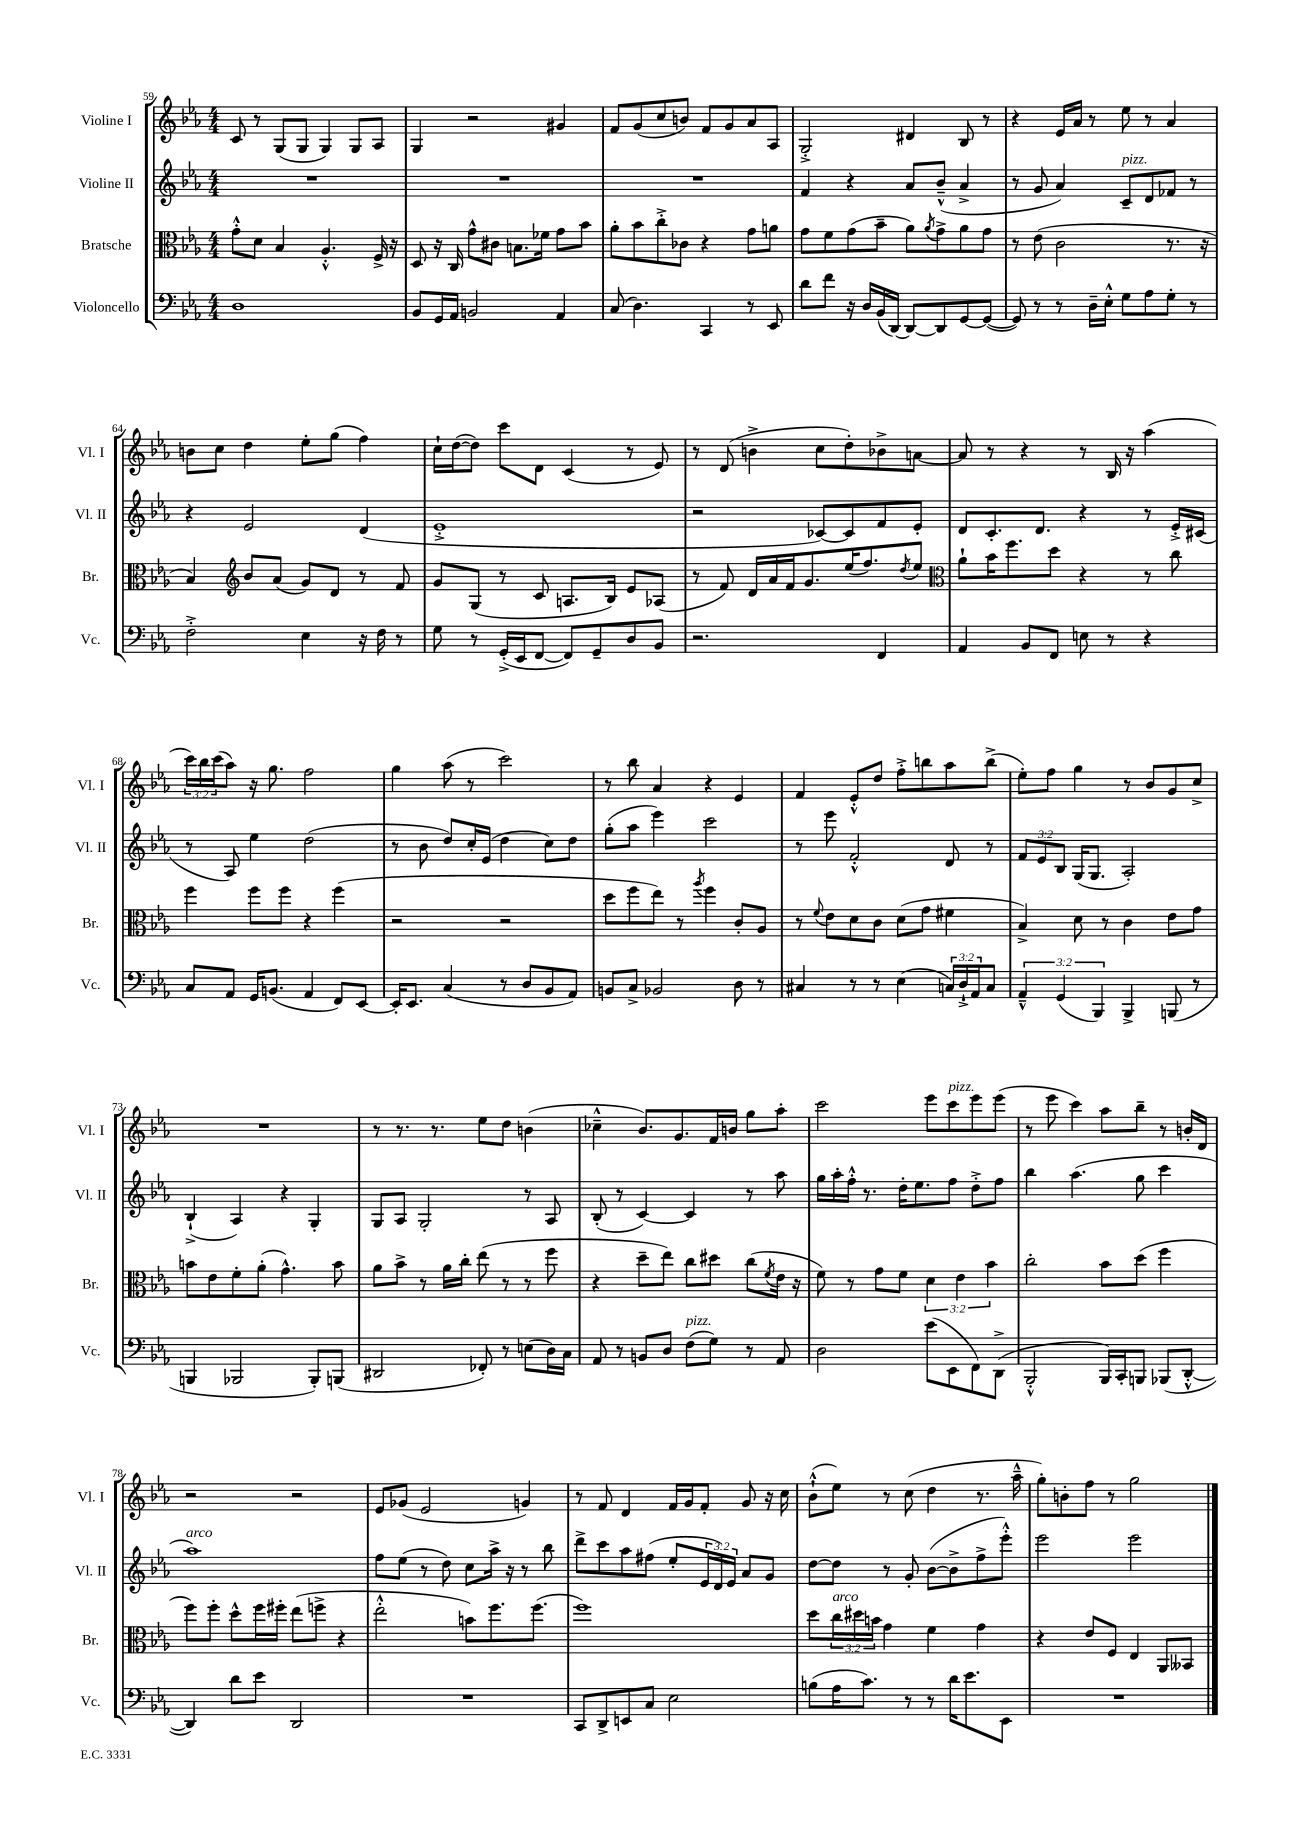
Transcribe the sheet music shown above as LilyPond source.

<<
\new StaffGroup <<
\new Staff = "s0" \with { instrumentName = "Violine I" shortInstrumentName = "Vl. I" } {
    \clef treble \key ees \major \numericTimeSignature \time 4/4 \override Staff.TupletNumber.text = #tuplet-number::calc-fraction-text
    c'8 r8 g8( g8 g4) g8 aes8 |
    g4 r2 gis'4 |
    f'8 g'8( c''8 b'8) f'8 g'8 aes'8 aes8 |
    g2-.-> dis'4 bes8 r8 |
    r4 ees'16 aes'16 r8 ees''8 r8 aes'4 |
    b'8 c''8 d''4 ees''8-. g''8( f''4) |
    c''16-! d''16~( d''8) c'''8 d'8 c'4( r8 ees'8) |
    r8 d'8( b'4-> c''8 d''8-.) bes'8-> a'8~ |
    a'8 r8 r4 r8 bes16 r16 aes''4( |
    \tuplet 3/2 { c'''16) bes''16 c'''16( } aes''8) r16 g''8. f''2 |
    g''4 aes''8( r8 c'''2) |
    r8 bes''8 aes'4 r4 ees'4 |
    f'4 ees'8-.-^ d''8 f''8-.-> b''8 aes''8 b''8->( |
    ees''8-.) f''8 g''4 r8 bes'8 g'8 c''8-> |
    R1 |
    r8 r8. r8. ees''8 d''8 b'4( |
    ces''4---^ bes'8.) g'8. f'16 b'16 g''8 aes''8-. |
    c'''2 ees'''8 c'''8^\markup { \italic "pizz." } ees'''8 ees'''8( |
    r8 ees'''8 c'''4) aes''8 bes''8-- r8 b'16-. d'16 |
    r2 r2 |
    ees'8 ges'8( ees'2 g'4) |
    r8 f'8 d'4 f'16 g'16 f'8-. g'8 r16 c''16 |
    bes'8-!-^( ees''8) r8 c''8( d''4 r8. aes''16---^ |
    g''8-.) b'8-. f''8 r8 g''2 \bar "|." |
}
\new Staff = "s1" \with { instrumentName = "Violine II" shortInstrumentName = "Vl. II" } {
    \clef treble \key ees \major \numericTimeSignature \time 4/4 \override Staff.TupletNumber.text = #tuplet-number::calc-fraction-text
    R1 |
    R1 |
    R1 |
    f'4 r4 aes'8 bes'8---^( aes'4-> |
    r8 g'8 aes'4) c'8--^\markup { \italic "pizz." } d'8 fes'8 r8 |
    r4 ees'2 d'4( |
    ees'1-.-> |
    r2 ces'8~) ces'8 f'8 ees'8-. |
    d'8 c'8.-. d'8. r4 r8 ees'16-.-> cis'16( |
    r8 aes8) ees''4 d''2( |
    r8 bes'8 d''8) c''16-. ees'16( d''4 c''8) d''8 |
    g''8-.( aes''8 ees'''4) c'''2 |
    r8 ees'''8 f'2-.-^ d'8 r8 |
    \tuplet 3/2 { f'8 ees'8 bes8 } g16( g8. aes2-.) |
    bes4-!->( aes4) r4 g4-. |
    g8 aes8 g2-. r8 aes8 |
    bes8-.( r8 c'4~) c'4 r8 aes''8 |
    g''16 aes''16-. f''16-.-^ r8. d''16-. ees''8. f''8 d''8-.-> f''8 |
    bes''4 aes''4.( g''8 c'''4 |
    aes''1^\markup { \italic "arco" }) |
    f''8 ees''8( r8 d''8) c''8 aes''16-> r16 r8 bes''8 |
    d'''8-> c'''8 aes''8 fis''8( ees''8-. \tuplet 3/2 { ees'16 d'16) ees'16 } aes'8 g'8 |
    d''8~ d''8 r8 g'8-. bes'8~( bes'8-> f''8-> ees'''8-.-^) |
    ees'''2 ees'''2 \bar "|." |
}
\new Staff = "s2" \with { instrumentName = "Bratsche" shortInstrumentName = "Br." } {
    \clef alto \key ees \major \numericTimeSignature \time 4/4 \override Staff.TupletNumber.text = #tuplet-number::calc-fraction-text
    g'8-.-^ d'8 bes4 aes4.-.-^ f16-> r16 |
    d8 r16 c16 g'8-^ cis'8 b8. fes'16 g'8 bes'8 |
    aes'8-. bes'8 c''8-.-> ces'8 r4 g'8 a'8 |
    g'8 f'8 g'8( bes'8-- aes'8) \acciaccatura { aes'8 } g'8-> aes'8 g'8 |
    r8 ees'8( c'2 r8. r16 |
    bes4) \clef treble bes'8 aes'8( g'8) d'8 r8 f'8 |
    g'8 g8( r8 c'8 a8. bes16) ees'8 aes8( |
    r8 f'8) d'16 aes'16 f'16 g'8. ees''16( f''8.) \acciaccatura { d''8 } ees''8 |
    \clef alto aes'8-! bes'16 f''8. d''8 r4 r8 c''8 |
    f''4 f''8 f''8 r4 f''4( |
    r2 r2 |
    d''8 f''8 ees''8) r8 \acciaccatura { aes''8 } f''4 c'8-. aes8 |
    r8 \appoggiatura { f'8 } ees'8 d'8 c'8 d'8( g'8 fis'4 |
    bes4->) d'8 r8 c'4 ees'8 g'8 |
    b'8 ees'8 f'8-. aes'8-.( g'4.-^) b'8 |
    aes'8 bes'8-> r8 aes'16 c''16-. ees''8( r8 r8 f''8 |
    r4 d''8-- ees''8) c''8 dis''8 c''8( \acciaccatura { f'8 } ees'16 r16 |
    f'8) r8 g'8 f'8 \tuplet 3/2 { d'4 ees'4 bes'4 } |
    c''2-. bes'8 d''8( f''4 |
    f''8) f''8-. d''8-^ f''16 fis''16-. ees''8( f''8-> r4 |
    ees''2-.-^ b'8) f''8. f''8.( |
    f''1) |
    d''8 \tuplet 3/2 { c''16^\markup { \italic "arco" } dis''16 b'16 } g'4 f'4 g'4 |
    r4 ees'8 f8 ees4 aes,8 beses,8 \bar "|." |
}
\new Staff = "s3" \with { instrumentName = "Violoncello" shortInstrumentName = "Vc." } {
    \clef bass \key ees \major \numericTimeSignature \time 4/4 \override Staff.TupletNumber.text = #tuplet-number::calc-fraction-text
    d1 |
    bes,8 g,16 aes,16 b,2 aes,4 |
    c8( d4.) c,4 r8 ees,8 |
    d'8 f'8 r16 d16 bes,16( d,16~) d,8~ d,8 g,8~ g,8~( |
    g,8) r8 r8 d16-- ees16-.-^ g8 aes8 g8-. r8 |
    f2-.-> ees4 r16 f16 r8 |
    g8 r8 g,16-.->( ees,16 f,8~ f,8) g,8-- d8 bes,8 |
    r2. f,4 |
    aes,4 bes,8 f,8 e8 r8 r4 |
    c8 aes,8 g,16 b,8.( aes,4 f,8) ees,8~ |
    ees,16-. ees,8. c4( r8 d8 bes,8 aes,8) |
    b,8 c8-> bes,2 d8 r8 |
    cis4 r8 r8 ees4( \tuplet 3/2 { c16) d16-!-> aes,16 } c8 |
    \tuplet 3/2 { aes,4---^ g,4( bes,,4) } bes,,4-> b,,8( r8 |
    b,,4 bes,,2 bes,,8-.) b,,8( |
    dis,2 fes,8-.) r8 e8( d16) c16 |
    aes,8 r8 b,8 d8 f8^\markup { \italic "pizz." }( g8) r8 aes,8 |
    d2 ees'8( ees,8 f,8) d,8->( |
    bes,,2-.-^ bes,,16) c,16-. b,,8 bes,,8( d,8~-.-^ |
    d,4) d'8 ees'8 d,2 |
    R1 |
    c,8 d,8-> e,8 c8 ees2 |
    b8( aes16 c'8.) r8 r8 d'16 ees'8. ees,8 |
    R1 \bar "|." |
}
>>
>>
\layout { \context { \Score currentBarNumber = #59 } }
